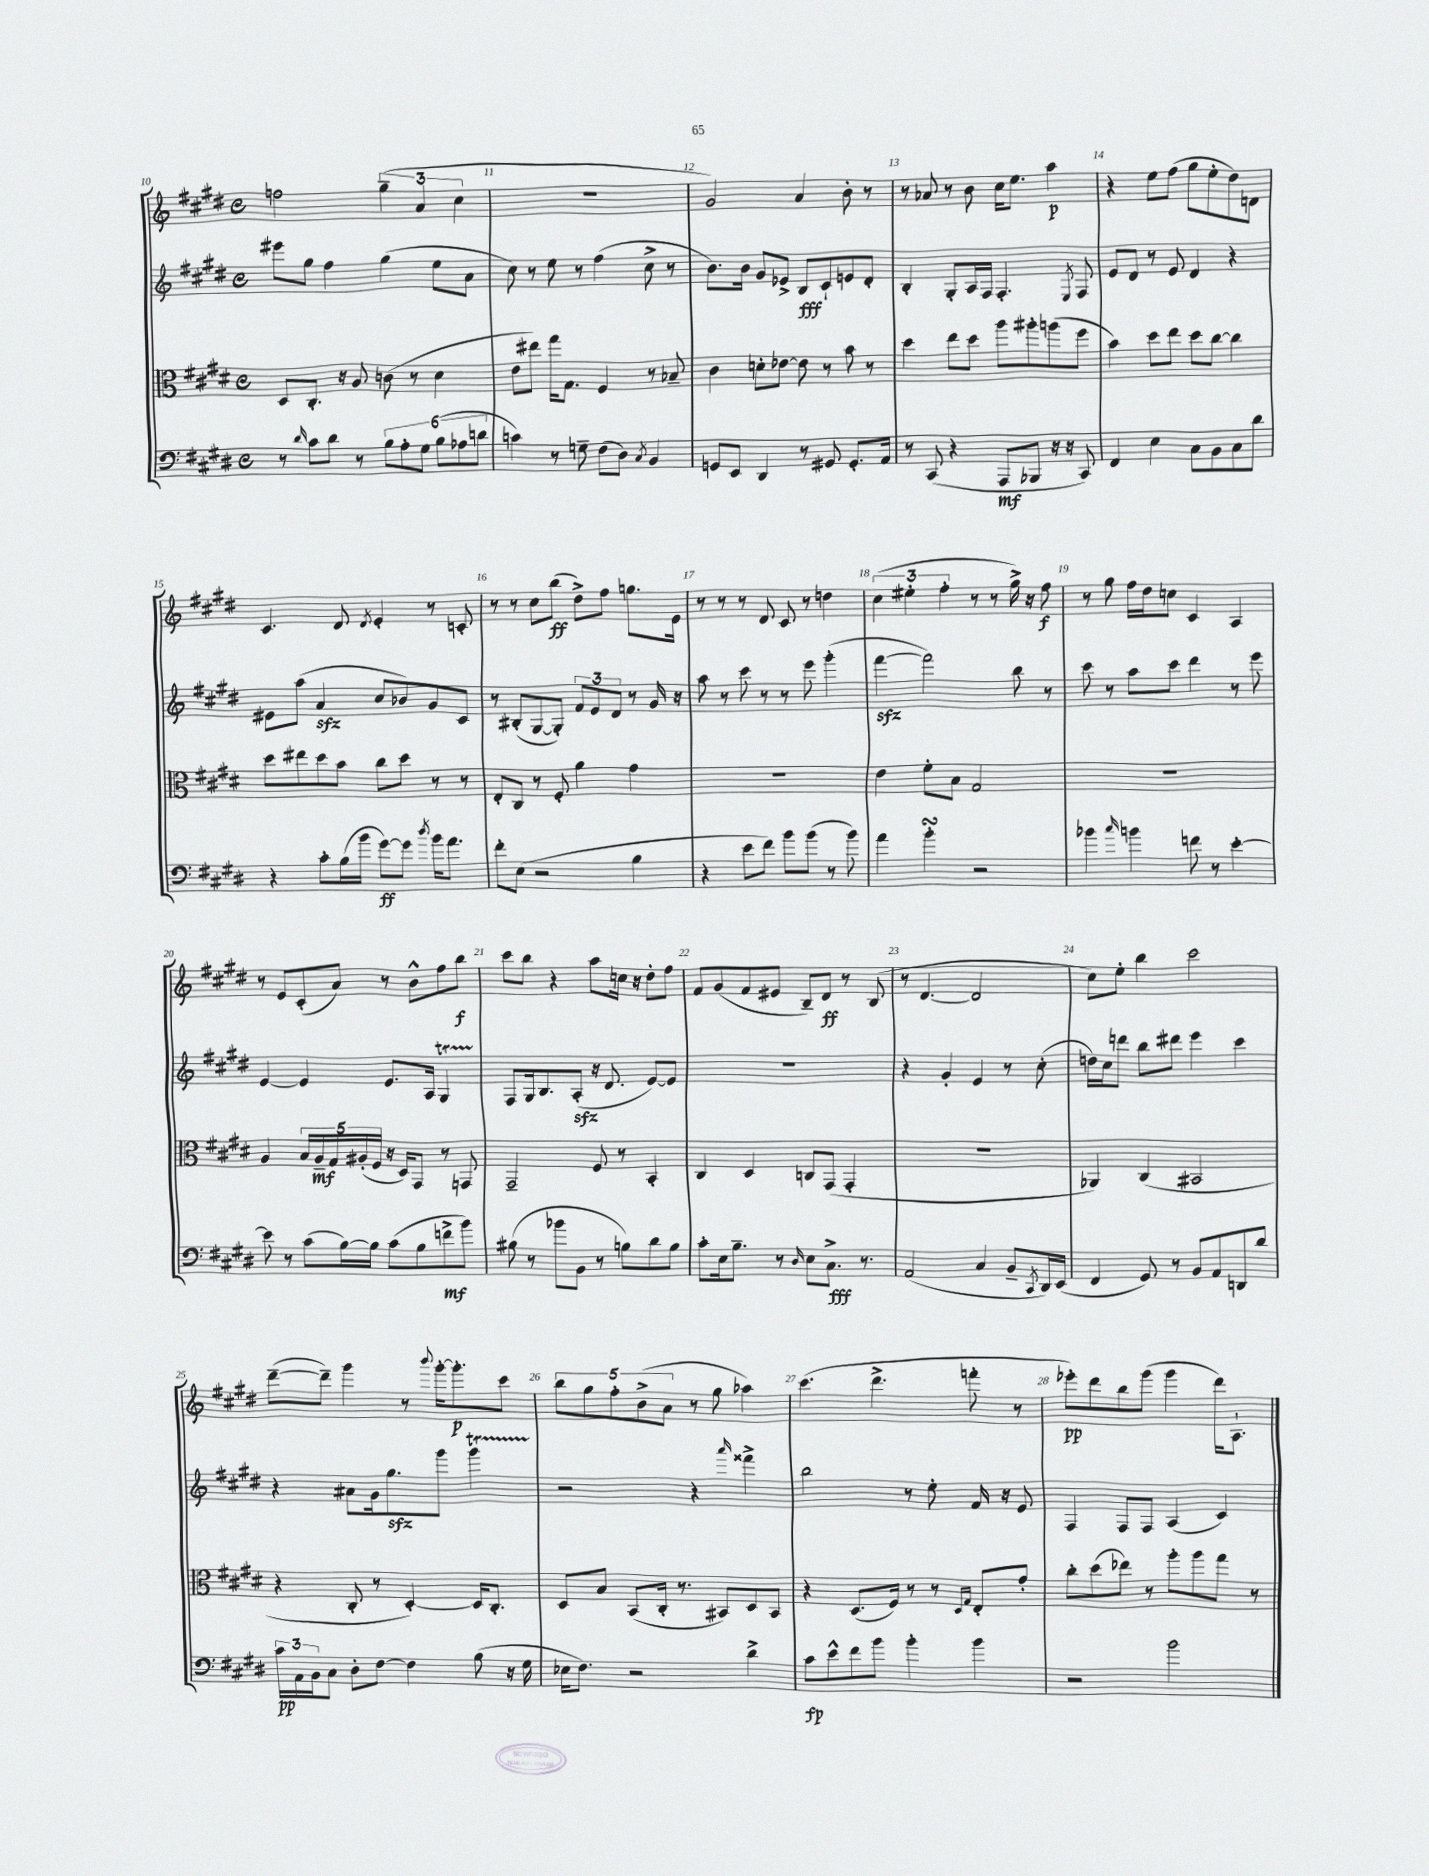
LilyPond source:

<<
\new StaffGroup <<
\new Staff = "s0" {
    \clef treble \key e \major \defaultTimeSignature \time 4/4
    f''2 \tuplet 3/2 { gis''4--( a'4 cis''4 } |
    R1 |
    gis'2) a'4 b'8-. r8 |
    r8 aes'8 r8 b'8 cis''16 e''8. a''4\p |
    r4 e''8 fis''8( gis''8 e''8-. dis''8) d'8 |
    cis'4. dis'8 \acciaccatura { dis'8 } e'4-. r8 c'8-. |
    r8 r8 cis''8 b''8\ff( dis''8->) fis''8 g''8. e'16 |
    r8 r8 r8 dis'8 cis'8 r8 d''4 |
    \tuplet 3/2 { cis''4( eis''4-. fis''4-. } r8 r8 gis''16->) r16 fis''8\f |
    r8 gis''8 fis''16 dis''16 c''8 cis'4 a4 |
    r8 e'8 cis'8-.( a'8) r8 b'8-^ fis''8 b''8\f |
    cis'''8 b''8 r4 a''8 c''16 r16 dis''8-. fis''8 |
    fis'8 gis'8( fis'8 eis'8 b8--) dis'8\ff r8 b8( |
    r8 dis'4.~ dis'2 |
    cis''8) e''8-. b''4 cis'''2 |
    dis'''8~--( dis'''8--) gis'''4 r8 \appoggiatura { b'''8 } gis'''16~-. gis'''8.-.\p cis'''8 |
    \tuplet 5/4 { b''8 gis''8 fis''8-. b'8->( a'8 } r8 gis''8 aes''4) |
    cis'''4.( dis'''4.-> f'''8-. r8 |
    ees'''8-.\pp) dis'''8 b''8 gis'''8( gis'''4 dis'''16) a8.-! \bar "|." |
}
\new Staff = "s1" {
    \clef treble \key e \major \defaultTimeSignature \time 4/4
    eis'''8 gis''8 fis''4 gis''4( e''8 a'8 |
    cis''8) r8 e''8 r8 fis''4( cis''8-> r8 |
    b'8.) b'16 gis'8 ees'8-> b8\fff cis'8-! e'8 dis'8-. |
    b4-. gis8-. a16 fis16 fis4.-. \acciaccatura { e8 } fis8 |
    e'8 dis'8 r8 e'8 dis'4 r4 |
    eis'8 a''8( a'4\sfz cis''8 bes'8) gis'8 cis'8 |
    r8 bis8-.( gis8~ gis8-.) \tuplet 3/2 { fis'8 e'8 dis'8 } r8 gis'16 r16 |
    a''8 r8 cis'''8 r8 r8 e'''8 gis'''4-.( |
    fis'''4~\sfz fis'''2) b''8 r8 |
    cis'''8 r8 a''8 cis'''8 dis'''4 r8 e'''8 |
    e'4~ e'4 e'8. a16 gis4\startTrillSpan |
    fis8\stopTrillSpan gis16 b8. a8-.\sfz( r16 dis'8. e'8~) e'8 |
    R1 |
    r4 gis'4-. e'4 r8 cis''8-.( |
    d''16) cis''16 d'''8 b''8 dis'''8 e'''4 cis'''4 |
    r4 ais'8 gis'16 gis''8.\sfz gis'''8 gis'''4\startTrillSpan |
    r2\stopTrillSpan r4 \grace { a'''16 } fisis'''4-> |
    b''2 r8 e''8-. fis'16 r16 e'8 |
    fis4 fis8 fis8 a4( cis'4) \bar "|." |
}
\new Staff = "s2" {
    \clef alto \key e \major \defaultTimeSignature \time 4/4
    dis8 cis8.-. r16 a8 c'8( r8 dis'4 |
    e'8 eis''8) gis''16 gis8. fis4 r8 bes8-- |
    cis'4 d'8-. ees'8~ ees'8 r8 b'8 r8 |
    dis''4 e''8 dis''8 a''8 ais''8-. a''8( fis''8 |
    b'4) dis''8 e''8 dis''8 cis''8~ cis''4 |
    dis''8 eis''8 dis''8 b'8 cis''8 dis''8 r8 r8 |
    e8-. cis8 r8 fis8-. a'4 gis'4 |
    R1 |
    e'4 fis'8-. b8 gis2 |
    R1 |
    a4 \tuplet 5/4 { b16 a16--\mf gis16 ais16-.( fis16 } r16 dis16) gis,8 r8 g,8 |
    gis,2-- fis8 r8 b,4-. |
    cis4 dis4 c8 gis,8( gis,4-. |
    R1 |
    aes,4) cis4( bis,2 |
    r4 cis8-. r8 dis4~-.) dis16 cis8.-. |
    dis8 b8 b,8( cis16-. r8. bis,8) dis8 bis,8 |
    r4 dis8.( fis16) r8 r8 \grace { dis16 gis16 } e8-. gis'8-. |
    cis''8-. dis''8( ees''8) r8 a''8-. a''8 gis''8 r8 \bar "|." |
}
\new Staff = "s3" {
    \clef bass \key e \major \defaultTimeSignature \time 4/4
    r8 \grace { dis'16 } cis'8 dis'8 r8 \tuplet 6/4 { b8 a8-. gis8 b8( aes8 d'8 } |
    c'4) r8 g8-- fis8( dis8) \acciaccatura { cis8 } b,4 |
    g,8 e,8 dis,4 r8 gis,8 gis,8.-. a,16 |
    r8 cis,8( r4 a,,8\mf bes,,8 r16 r16 cis,8) |
    fis,4 e4 cis8 b,8 cis8 dis'8 |
    r4 cis'8-. b16( b'16 gis'8~\ff) gis'8 \acciaccatura { dis''8 } b'16 a'8. |
    fis'8-. e8( r2 b4 |
    r4 e'8 fis'8) b'8 b'8( r8 b'8) |
    a'4 b'4-.\turn r2 |
    bes'4 \grace { cis''16 } b'4 f'8 r8 e'4~-. |
    e'8 r8 cis'8( b16~) b16 cis'8( b8 f'8->\mf b'8) |
    bis8( r8 bes'8 b,8 r8 b8) dis'8 b8 |
    cis'8-. e16 b8.-- r8 \grace { dis16 } e8 cis8.->\fff r8. |
    a,2( cis4 b,8-- \acciaccatura { cis,8 } dis,16) e,16( |
    fis,4 gis,8) r8 b,8 a,8 d,8 dis'8 |
    \tuplet 3/2 { cis'16\pp a,16 b,16 } cis8 dis8-. fis8~ fis4 b8( r16 gis16 |
    ees16 fis8.) r2 dis'4-> |
    cis'8\fp e'8-^ fis'8 b'8 b'4-. b'4 |
    r2 b'2 \bar "|." |
}
>>
>>
\layout { \context { \Score currentBarNumber = #10 \override BarNumber.break-visibility = ##(#f #t #t) barNumberVisibility = #all-bar-numbers-visible } }
